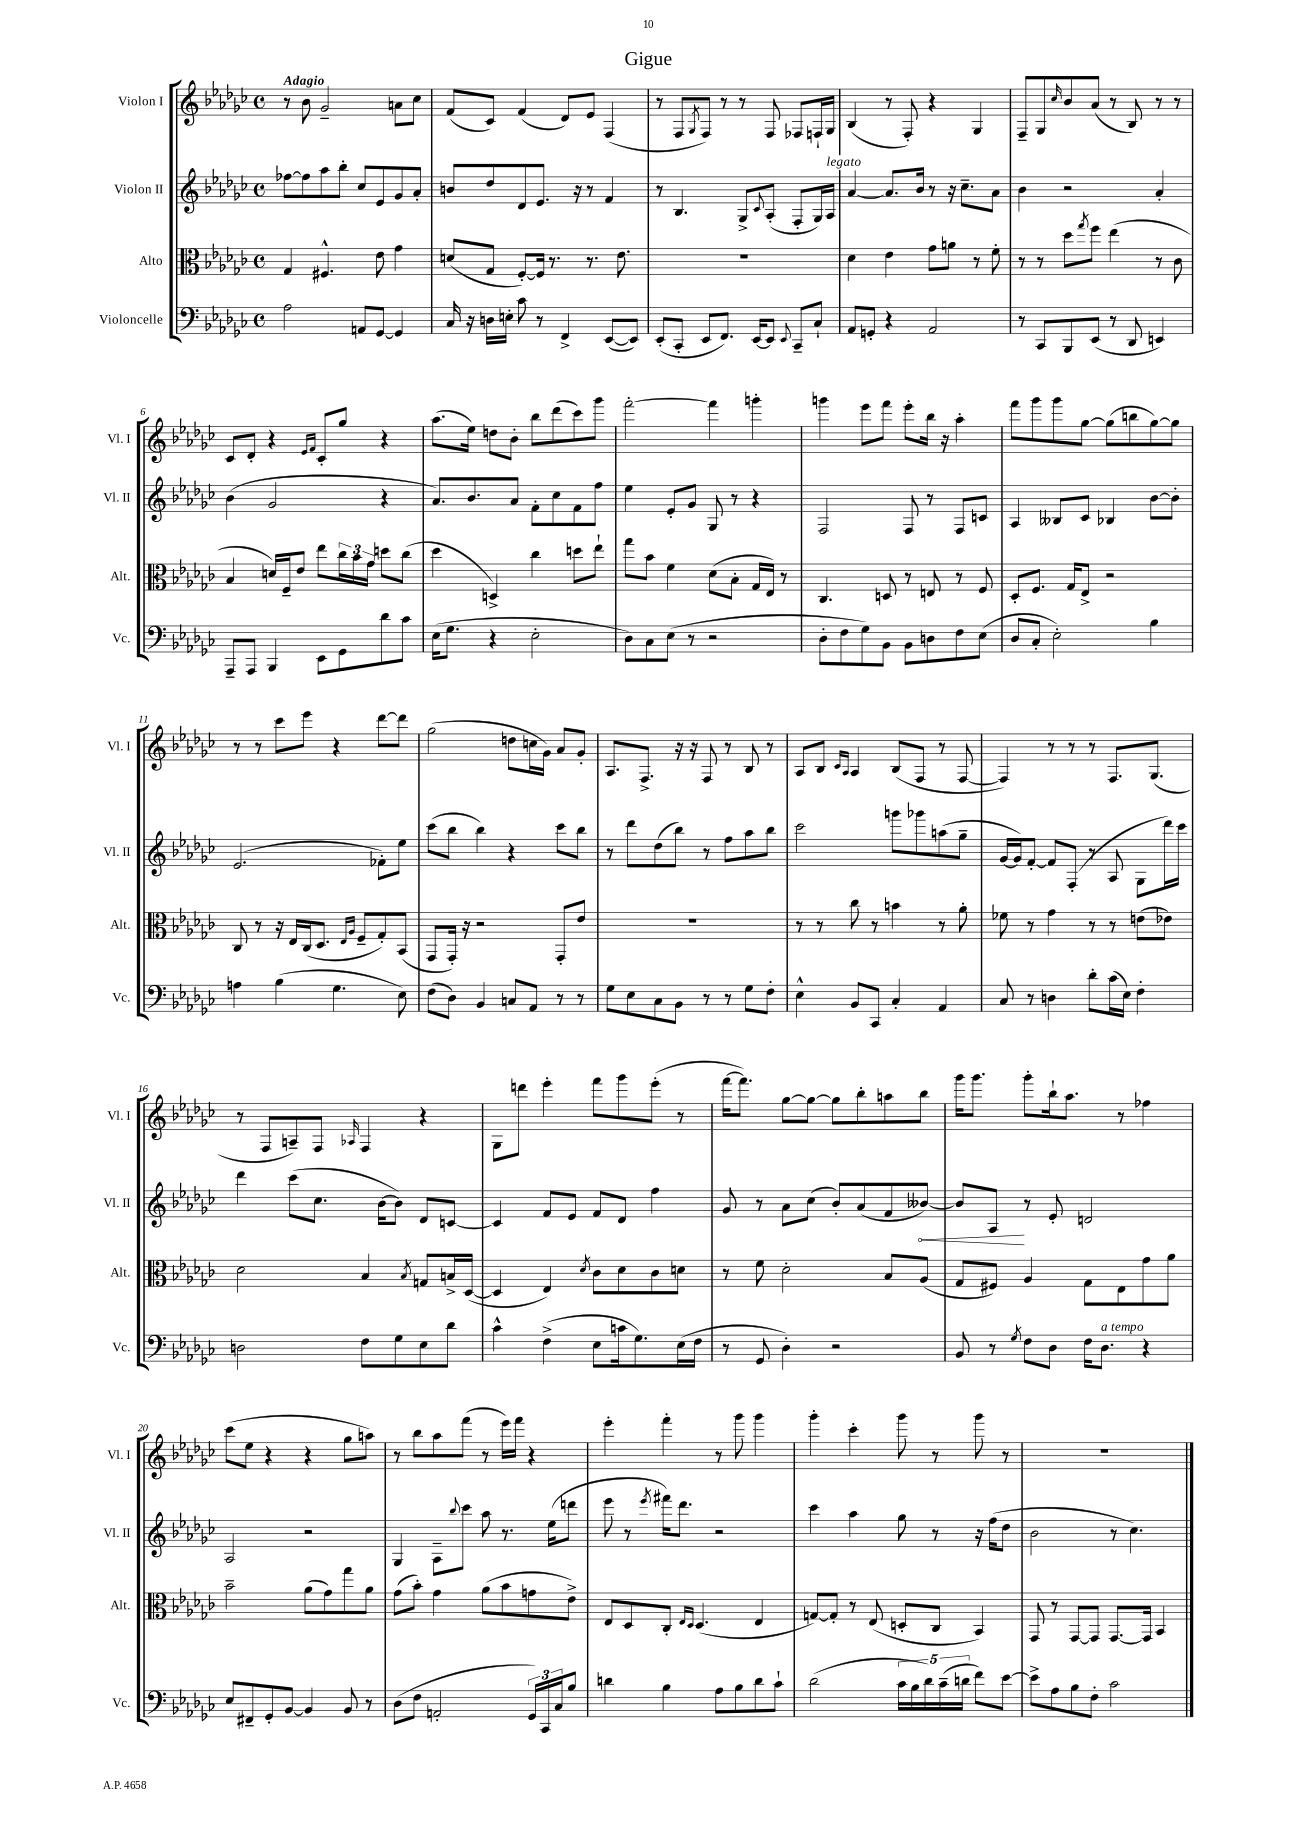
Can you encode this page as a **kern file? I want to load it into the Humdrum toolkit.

**kern	**kern	**kern	**kern
*staff4	*staff3	*staff2	*staff1
*clefF4	*clefC3	*clefG2	*clefG2
*k[b-e-a-d-g-c-]	*k[b-e-a-d-g-c-]	*k[b-e-a-d-g-c-]	*k[b-e-a-d-g-c-]
*M4/4	*M4/4	*M4/4	*M4/4
*met(c)	*met(c)	*met(c)	*met(c)
2A-\	4G-/	[8ff-\L	8r
.	.	8ff-\]	8b-\
.	4.F#^^/	8aa-\	2g-~/
.	.	8bb-'\J	.
8AA/L	.	8cc-/L	.
[8GG-/J	8e-\	8e-/	.
4GG-/]	4g-\	8g-/	8a\L
.	.	8a-'/J	8cc-\J
=	=	=	=
16C-/	(8d/L	8b/L	(8f/L
16r	.	.	.
16D\LL	8G-/J	8dd-/	8c-/J)
16E'\JJ	.	.	.
8c-\	[8F'/L)	8d-/	(4f/
8r	16F/]Jk	8.e-/J	.
.	8.r	.	.
4FF^/	.	.	8d-/L)
.	.	16r	.
.	8.r	8r	8e-/J
([8EE-/L	.	4f/	(4F/
.	8.e-\	.	.
8EE-/]J)	.	.	.
=	=	=	=
(8EE-'/L	1r	8r	8r
8CC-'/J	.	4.B-/	8F/L
.	.	.	8qG-/
8EE-/L	.	.	8F/J)
8.FF/J)	.	.	8r
.	.	8G-^/L	8r
[16EE-/LK	.	.	.
.	.	8qqc-/	.
8EE-/]J	.	(8A-'/J	8F/
8qqEE-/	.	.	.
8CC-~/L	.	8F'/L	8F-/L
8C-`/J	.	16G-/L)	16F`/L
.	.	16A-/JJ	16G-/JJ
=	=	=	=
8AA-/L	4d-\	[4a-/	(4B-/
8GG'/J	.	.	.
4r	4e-\	8.a-/]L	8r
.	.	.	8F'/)
.	.	16b-/Jk	.
2AA-/	8g-\L	8r	4r
.	8a\J	16r	.
.	.	8.cc-~\L	.
.	8r	.	4G-/
.	8f'\	8a-\J	.
=	=	=	=
8r	8r	4b-\	8F~/L
8CC-/L	8r	.	8G-/
.	.	.	16qqcc-/
8BBB-/	8dd-\L	2r	8b-/
.	8qgg-/	.	.
(8EE-/J	8ff\J	.	(8a-/J
8r	(4ee-\	.	8r
8DD-/	.	.	8B-/)
4EE/)	8r	4a-'/	8r
.	8c-\	.	8r
=	=	=	=
8AAA-~/L	4B-/	(4b-\	8c-/L
8AAA-/J	.	.	8d-'/J
4BBB-/	16d/LL)	2g-/	4r
.	16F~/J	.	.
.	8e-/J	.	.
.	.	.	16qqe-/LL
.	.	.	16qqf/JJ
8EE-\L	8ee-\L	.	8c-'/L
8GG-\	24cc-\L	.	8gg-/J
.	24b-\	.	.
.	24g-\JJ	.	.
8d-\	8dd\L	4r	4r
8c-\J	(8cc-\J	.	.
=	=	=	=
(16E-\LK	4dd-\	8.a-/L)	(8.aa-\L
8.G-\J	.	.	.
.	.	8.b-/	16ee-\Jk)
4r	4D^/)	.	8dd\L
.	.	8a-/J	8b-'\J
2E-'\	4cc-\	8f'\L	8bb-\L
.	.	8cc-\	(8ddd-\
.	8dd\L	8f\	8ccc-\)
.	8ee-`\J	8ff\J	8ggg-\J
=	=	=	=
8D-\L)	8gg-\L	4ee-\	[2fff'\
8C-\	8b-\J	.	.
(8E-\J	4f\	8e-'/L	.
8r	.	8g-/J	.
2r	(8d-\L	8G-/	4fff\]
.	8B-'\J	8r	.
.	16G-/LL	4r	4ggg'\
.	16E-/JJ)	.	.
.	8r	.	.
=	=	=	=
8D-'\L	4.C-/	2F/	4ggg\
8F\	.	.	.
8G-\)	.	.	8eee-\L
8BB-\J	8D/	.	8fff\J
8BB-\L	8r	8F/	8eee-'\L
8D\	8E/	8r	16bb-\Jk
.	.	.	16r
8F\	8r	8F/L	4aa-'\
(8E-\J	8F/	8c/J	.
=	=	=	=
8D-/L	8D-'/L	4A-/	8fff\L
8C-'/J	8.F/J	.	8ggg-\
2E-'\)	.	8B--/L	8ggg-\
.	16G-/LK	.	.
.	8E-^/J	8c-/J	[8gg-\J
.	2r	4B-/	(8gg-\]L
.	.	.	8bb\
4B-\	.	[8b-\L	[8gg-\)
.	.	8b-'\]J	8gg-\]J
=	=	=	=
4A\	8C-/	(2.e-/	8r
.	8r	.	8r
(4B-\	16r	.	8ccc-\L
.	16E-/LL	.	.
.	(16C-/J	.	8eee-\J
.	8.D-/J	.	.
4.G-\	.	.	4r
.	16qqE-/LL	.	.
.	16qqA-/JJ	.	.
.	8F~/L	.	.
.	8G-'/)	8f-'\L)	[8ddd-\L
8E-\)	(8BB-/J	8ee-\J	8ddd-\]J
=	=	=	=
(8F\L	8GG-/L	(8ccc-\L	(2gg-\
8D-\J)	16GG-'/Jk)	8bb-\J	.
.	16r	.	.
4BB-/	2r	4bb-\)	.
8C/L	.	4r	8dd\L
8AA-/J	.	.	16cc\L
.	.	.	16g-\JJ)
8r	8GG-'/L	8ccc-\L	8a-/L
8r	8e-/J	8bb-\J	8g-'/J
=	=	=	=
8G-\L	1r	8r	8.A-/L
8E-\	.	8ddd-\L	.
.	.	.	8.F^/J
8C-\	.	(8dd-\	.
8BB-\J	.	8bb-\J)	16r
.	.	.	16r
8r	.	8r	8F/
8r	.	8ff\L	8r
8G-\L	.	8aa-\	8B-/
8F'\J	.	8bb-\J	8r
=	=	=	=
4E-^^\	8r	2ccc-\	8A-/L
.	8r	.	8B-/J
.	.	.	16qqc-/LL
.	.	.	16qqA-/JJ
8BB-/L	8cc-\	.	4A-/
8CC-/J	8r	.	.
4C-'/	4b\	8ggg\L	(8B-/L
.	.	8ggg-\	8F/J
4AA-/	8r	(8aa\	8r
.	8a-'\	8gg-~\J	[8F/
=	=	=	=
8C-/	8f-\	[16g-/LL	4F/])
.	.	16g-/]J)	.
8r	8r	[8f'/J	.
4D\	4g-\	8f/]L	8r
.	.	(8F'/J	8r
8d-'\L	8r	8r	8r
(16c-\L	8r	8A-/	8.F/L
16E-\JJ)	.	.	.
4F'\	(8e\L	8G-\L	.
.	.	.	(8.G-/J
.	8e-\J)	16ddd-\L)	.
.	.	16ccc-\JJ	.
=	=	=	=
2D\	2d-\	4ddd-\	8r
.	.	.	8F/L
.	.	(8ccc-\L	8A~/)
.	.	8.cc-\J	8F/J
.	.	.	16qqA-/
8F\L	4B-/	.	4F/
.	.	[16b-\LK	.
8G-\	.	8b-\]J)	.
.	8qB-/	.	.
8E-\	8G/L	8d-/L	4r
8d-\J	16B^/L	[8c/J	.
.	([16D-/JJ	.	.
=	=	=	=
4c-^^\	4D-/]	4c/]	8G-\L
.	.	.	8ddd\J
(4F^\	4E-/)	8f/L	4eee-'\
.	.	8e-/J	.
.	8qd-/	.	.
8E-\L	8c-\L	8f/L	8fff\L
16c\k	8d-\	8d-/J	8ggg-\
8.G-\)	.	.	.
.	8c-\	4ff\	(8eee-'\J
(16E-\L	8d\J	.	8r
16F\JJ	.	.	.
=	=	=	=
8r	8r	8g-/	[16fff\LK
.	.	.	8.fff\]J)
8GG-/	8f\	8r	.
4D-'\)	2d-'\	8a-\L	[8gg-\L
.	.	(8cc-\J	8gg-\_J
2r	.	8b-'/L)	8gg-\]L
.	.	(8a-/	8bb-'\
.	8B-/L	8f/	8aa\
.	(8A-/J	[8b--/J)	8bb-\J
=	=	=	=
8BB-/	8G-/L	8b--/]L	16ggg-\LK
.	.	.	8.ggg-\J
8r	8F#/J)	8A-/J	.
8qG-/	.	.	.
8F\L	4A-/	8r	8ggg-'\L
8D-\J	.	8e-'/	16bb-`\k
.	.	.	8.aa-\J
16F\LK	8G-\L	2d/	.
8.D-\J	.	.	.
.	8E-\	.	8r
4r	8g-\	.	4ff-\
.	8a-\J	.	.
=	=	=	=
8E-/L	2b-~\	2A-/	(8ccc-\L
8FF#~/	.	.	8ee-\J
8GG-'/	.	.	4r
[8BB-/J	.	.	.
4BB-/]	(8a-\L	2r	4r
.	8g-\)	.	.
8BB-/	8gg-\	.	8gg-\L
8r	8a-\J	.	8aa\J)
=	=	=	=
(8D-\L	(8g-\L	4G-/	8r
8F\J	8b-'\J)	.	8bb-\L
2AA'/	4g-\	8A-~\L	8aa-\
.	.	8qqbb-/	.
.	.	8ccc-\J	(8fff\J
.	(8a-\L	8aa-\	8r
.	8b-\	8.r	16eee-\LL)
.	.	.	16fff\JJ
24GG-/LL)	8g\	.	4r
24CC-/	.	.	.
.	.	(16ee-\LK	.
24C-/J	.	.	.
8B-/J	8e-^\J)	8ddd\J	.
=	=	=	=
4d\	8E-/L	8eee-\	4eee-'\
.	8D-/	8r	.
.	.	8qeee-/	.
4B-\	8C-'/J	16fff#\LK)	4fff'\
.	.	8.ddd-\J	.
.	16qqE-/LL	.	.
.	16qqD-/JJ	.	.
.	(4.D-/	.	.
8A-\L	.	2r	8r
8B-\	.	.	8ggg-\
8d\	4E-/	.	4ggg-\
8c-`\J	.	.	.
=	=	=	=
(2d-\	[8G/L)	4ccc-\	4ggg-'\
.	8G'/]J	.	.
.	8r	4aa-\	4ccc-'\
.	(8E-/	.	.
20c-\LL	8D'/L	8gg-\	8ggg-\
20B-\	.	.	.
20d-\)	.	.	.
.	8C-/J	8r	8r
(20c-~\	.	.	.
20d\JJ	.	.	.
8f\L)	4BB-/)	16r	8ggg-\
.	.	(16ff\LK	.
[8e-\J	.	8dd-\J	8r
=	=	=	=
8e-^\]L	8GG-/	2b-\	1r
8A-\	8r	.	.
8B-\	[8GG-/L	.	.
8F'\J	8GG-/]J	.	.
2c-\	[8.GG-/L	8r	.
.	.	4.cc-\)	.
.	16GG-/]Jk	.	.
.	4BB-/	.	.
==	==	==	==
*-	*-	*-	*-
